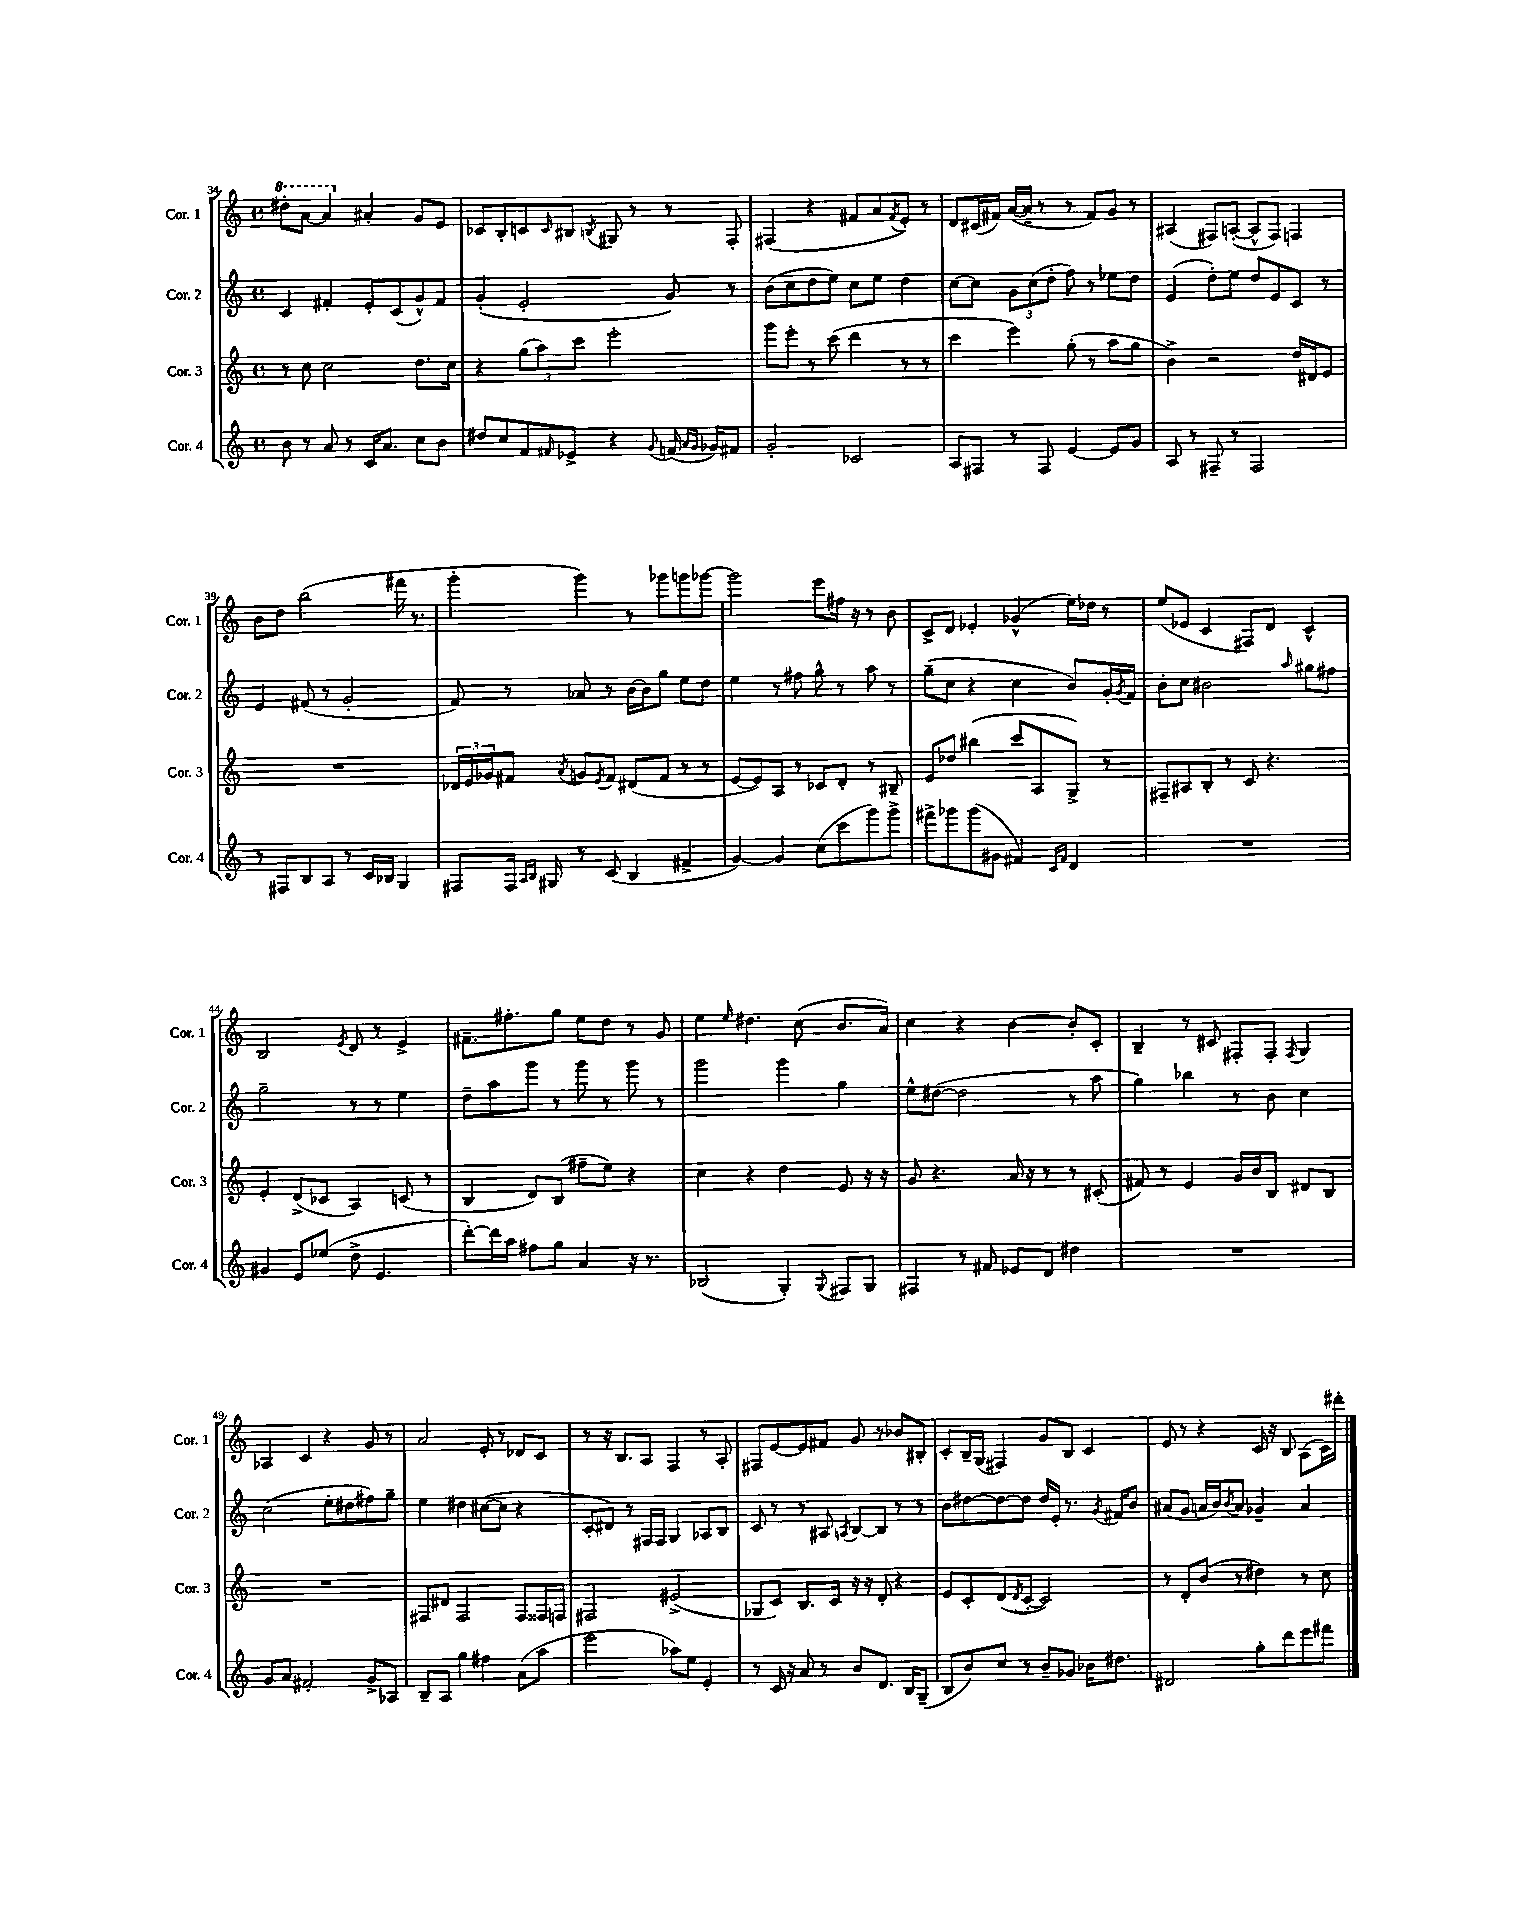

**kern	**kern	**kern	**kern
*part4	*part3	*part2	*part1
*staff4	*staff3	*staff2	*staff1
*I"Cor. 4	*I"Cor. 3	*I"Cor. 2	*I"Cor. 1
*I'Cor. 4	*I'Cor. 3	*I'Cor. 2	*I'Cor. 1
*clefG2	*clefG2	*clefG2	*clefG2
*k[]	*k[]	*k[]	*k[]
*M4/4	*M4/4	*M4/4	*M4/4
*met(c)	*met(c)	*met(c)	*met(c)
*	*	*	*8va
=34	=34	=34	=34
8b\	8r	4c/	8ddd#X'\L
8r	8cc\	.	[8aa\J
8a/	2cc\	4f#X'/	4aa/]
8r	.	.	.
*	*	*	*X8va
16c/KL	.	8e'/L	4a#X'/
8.a/J	.	.	.
.	.	(8c/	.
8cc\L	8.dd\L	8g^^/)	8g/L
8b\J	.	8f#/J	8e/J
.	16cc\Jk	.	.
=35	=35	=35	=35
8dd#X/L	4r	(4g'/	8c-X/L
8cc/	.	.	8B'/
8f/	(12gg\L	2e'/	8cn/
.	12aa\)	.	.
16qqf#X/	.	.	16qqc/
8e-X^/J	.	.	8B#X/J
.	12ccc\J	.	.
.	.	.	8qBn/
4r	2eee'\	.	8G#X/
.	.	.	8r
8qqg/	.	.	.
(16fn/	.	8g/)	8r
16qqa/LL	.	.	.
16qqg/JJ	.	.	.
16g-X/KL)	.	.	.
8f#X/J	.	8r	8F'/
=36	=36	=36	=36
2g'/	8ggg\L	(8b\L	(4F#X/
.	8eee'\J	8cc\	.
.	8r	8dd\	4r
.	(8ccc\	8ee\J)	.
2c-X/	4ddd\	8cc\L	8f#X/L
.	.	8ee\J	8a/
.	.	.	8qf#/
.	8r	4dd\	8e'/J)
.	8r	.	8r
=37	=37	=37	=37
8A/L	4ccc\	[8cc\L	8d/L
8F#X/J	.	8cc\J]	(16c#X/L
.	.	.	16f#X/JJ)
8r	4eee\)	12g\L	([16a/LL
.	.	.	16a~/JJ]
.	.	(12cc\	.
8F#/	.	.	8r
.	.	12dd'\J	.
[4e/	(8gg'\	8ff\)	8r
.	8r	8r	8f#/L)
8e/L]	8aa\L	8ee-X\L	8g/J
8g/J	8gg\J	8dd\J	8r
=38	=38	=38	=38
8A/	4b^\)	(4e/	(4A#X/
8r	.	.	.
8F#X~/	2r	8dd'\L)	8F#X/L)
8r	.	8ee\J	([8An'/J
2F#/	.	8dd/L	8A^^/L]
.	.	8e/	8F#/J)
.	16dd/LL	8c/J	4Fn/
.	16d#X/J	.	.
.	8e/J	8r	.
!!LO:LB:g=z
=39	=39	=39	=39
8r	1r	4e/	8b\L
8F#X/L	.	.	8dd\J
8B/	.	(8f#X/	(2bb\
8A/J	.	8r	.
8r	.	2g'/	.
16c/LL	.	.	.
16B-X/JJ	.	.	.
4G/	.	.	16fff#X\
.	.	.	8.r
=40	=40	=40	=40
8F#X/L	24d-X/LL	8f/)	4ggg'\
.	24e/	.	.
.	24g-X/J	.	.
16F#/Jk	8f#X/J	8r	.
16qqA/LL	.	.	.
16qqB/JJ	.	.	.
16G#X/	.	.	.
.	8qa/	.	.
8r	8gn/L	8a-X/	4ggg\)
.	8qe/	.	.
(8c/	8f#/J	8r	.
4B/	(8d#X/L	[16b\LL	8r
.	.	16b\J]	.
.	8f#/J	8gg\J	8ggg-X\L
4f#X^/	8r	8ee\L	8gggn\
.	8r	8dd\J	[8ggg-X\J
=41	=41	=41	=41
[4g/)	[8e/L	4ee\	2ggg-\]
.	8e/])	.	.
4g/]	8A/J	8r	.
.	8r	8ff#X\	.
(8cc\L	8c-X/L	8gg^^\	8eee\L
8ccc\	8d'/J	8r	16ff#X\Jk
.	.	.	16r
8ggg\)	8r	8aa\	8r
8ggg^\J	8B#X~/	8r	8b\
=42	=42	=42	=42
8fff#X^\L	8e/L	(8gg~\L	8c^/L
8ggg-X\	8dd-X/J	8cc\J	8d/J
(8ggg-\	(4bb#X\	4r	4e-X'/
8g#X\J	.	.	.
4f#X/)	8ccc/L	4cc\	(4g-X^^/
.	8A/	.	.
16qqc/LL	.	.	.
16qqf#/JJ	.	.	.
4d/	8G^/J)	8b/L)	16ee\LL)
.	.	.	16dd-X\JJ
.	8r	16g'/L	8r
.	.	8qg/	.
.	.	16f/JJ	.
=43	=43	=43	=43
1r	8F#X~/L	8b'\L	(8ee/L
.	8A#X/	8cc\J	8e-X/J
.	8B'/J	2b#X\	4c/
.	8r	.	.
.	8c/	.	8F#X/L)
.	4.r	.	8d/J
.	.	16qqaa/	.
.	.	8gg#X\L	4c^^/
.	.	8ff#X\J	.
!!LO:LB:g=z
=44	=44	=44	=44
4g#X/	4e'/	2gg~\	2B/
8e/L	(8d^/L	.	.
(8ee-X/J	8c-X/J	.	.
.	.	.	8qe/
8dd^\	4A/)	8r	8d/
4.e/	.	8r	8r
.	(8cn/	4ee\	4e^/
.	8r	.	.
=45	=45	=45	=45
[8ddd'\L)	4B/	8dd~\L	8.f#X~\L
16ddd\L]	.	8aa\	.
16aa\JJ	.	.	8.ff#X'\
8ff#X\L	8d/L)	8ggg\J	.
8gg\J	(8B/J	8r	8gg\J
4a/	8ff#X~\L	8ggg\	8ee\L
.	8ee\J)	8r	8dd\J
16r	4r	8ggg\	8r
8.r	.	.	.
.	.	8r	8g/
=46	=46	=46	=46
(2B-X/	4cc\	2ggg\	4ee\
.	.	.	16qqee/
.	4r	.	4.dd#X\
4G'/)	4dd\	4ggg\	.
.	.	.	(8cc\
8qqG/	.	.	.
8F#X/L	8e/	4gg\	8.b/L
8G/J	16r	.	.
.	16r	.	16a/Jk)
=47	=47	=47	=47
4F#X/	8g/	8ee^^\L	4cc\
.	4.r	([8dd#X\J	.
8r	.	2dd#\]	4r
8f#X/	.	.	.
8e-X/L	16a/	.	[4b\
.	16r	.	.
8d/J	8r	.	.
4dd#X\	8r	8r	8b'/L]
.	(8c#X'/	8aa\	8c'/J
=48	=48	=48	=48
1r	8f#X/)	4gg\)	4B~/
.	8r	.	.
.	4e/	4bb-X\	8r
.	.	.	8c#X/
.	16g/LL	8r	8F#X'/L
.	16b/J	.	.
.	8B/J	8b\	8F#'/J
.	.	.	8qF#/
.	8d#X/L	4cc\	4G/
.	8B/J	.	.
!!LO:LB:g=z
=49	=49	=49	=49
8g/L	1r	(2cc\	4A-X/
8a/J	.	.	.
2f#X'/	.	.	4c/
.	.	8ee'\L	4r
.	.	8dd#X\	.
8g^/L	.	8ff#X\)	8g/
8A-X/J	.	8gg~\J	8r
=50	=50	=50	=50
8B~/L	8F#X/L	4ee\	2a/
8A/J	8d#X/J	.	.
4gg\	2F#/	4dd#X\	.
4ff#X\	.	([8cc#X\L	8e'/
.	.	8cc#\J]	8r
(8a\L	8F#/L	4r	8d-X/L
8aa\J	16F##X/L	.	8c/J
.	16Fn/JJ	.	.
=51	=51	=51	=51
2eee\	2F#X/	8c'/L	8r
.	.	8d#X/J)	16r
.	.	.	8.B/L
.	.	8r	.
.	.	16F#X/LL	8A/J
.	.	16F#/JJ	.
8aa-X\L)	(2e#X^/	4G/	4F/
8ee\J	.	.	.
4e'/	.	8A-X/L	8r
.	.	8B/J	8A'/
=52	=52	=52	=52
8r	8G-X/L	8c/	8F#X/L
16c/	8c/J)	8r	[8e/
16r	.	.	.
8a/	8.B/L	8r	8e/]
8r	.	8A#X/	8f#X/J
.	16c/Jk	.	.
.	.	8qAn/	.
8b/L	16r	[8B/L	8g/
.	16r	.	.
8.d/J	8d'/	8B/J]	8r
.	4r	8r	8b-X/L
16B/KL	.	.	.
(8G~/J	.	8r	8B#X'/J
=53	=53	=53	=53
8B/L	8e/L	8b\L	8c'/L
8b/)	8c'/	[8dd#X\	16B~/L
.	.	.	(16G/JJ
8cc/J	(8d/	8dd#\_	4F#X/)
.	8qd/	.	.
8r	[8c'/J	8dd#\J]	.
8b~/L	2c/])	16dd#/LL	8g/L
.	.	16e'/JJ	.
8g-X/J	.	8.r	8B/J
16b-X\KL	.	.	4c/
.	.	8qg/	.
8.dd#X\J	.	16f#X/KL	.
.	.	8b/J	.
=54	=54	=54	=54
2d#X/	8r	(8a#X/L	8e/
.	8d'/L	8g/J	8r
.	(8b/J	16an/LL	4r
.	.	16b/J)	.
.	.	8qb/	.
.	8r	8a/J	.
8gg'\L	4dd#X\)	4g-X~/	16c/
.	.	.	16r
8ddd\	.	.	8B/
8eee\	8r	4a/	(8A\L
8fff#X\J	8cc\	.	16c\L)
.	.	.	16ddd#X'\JJ
==	==	==	==
*-	*-	*-	*-
